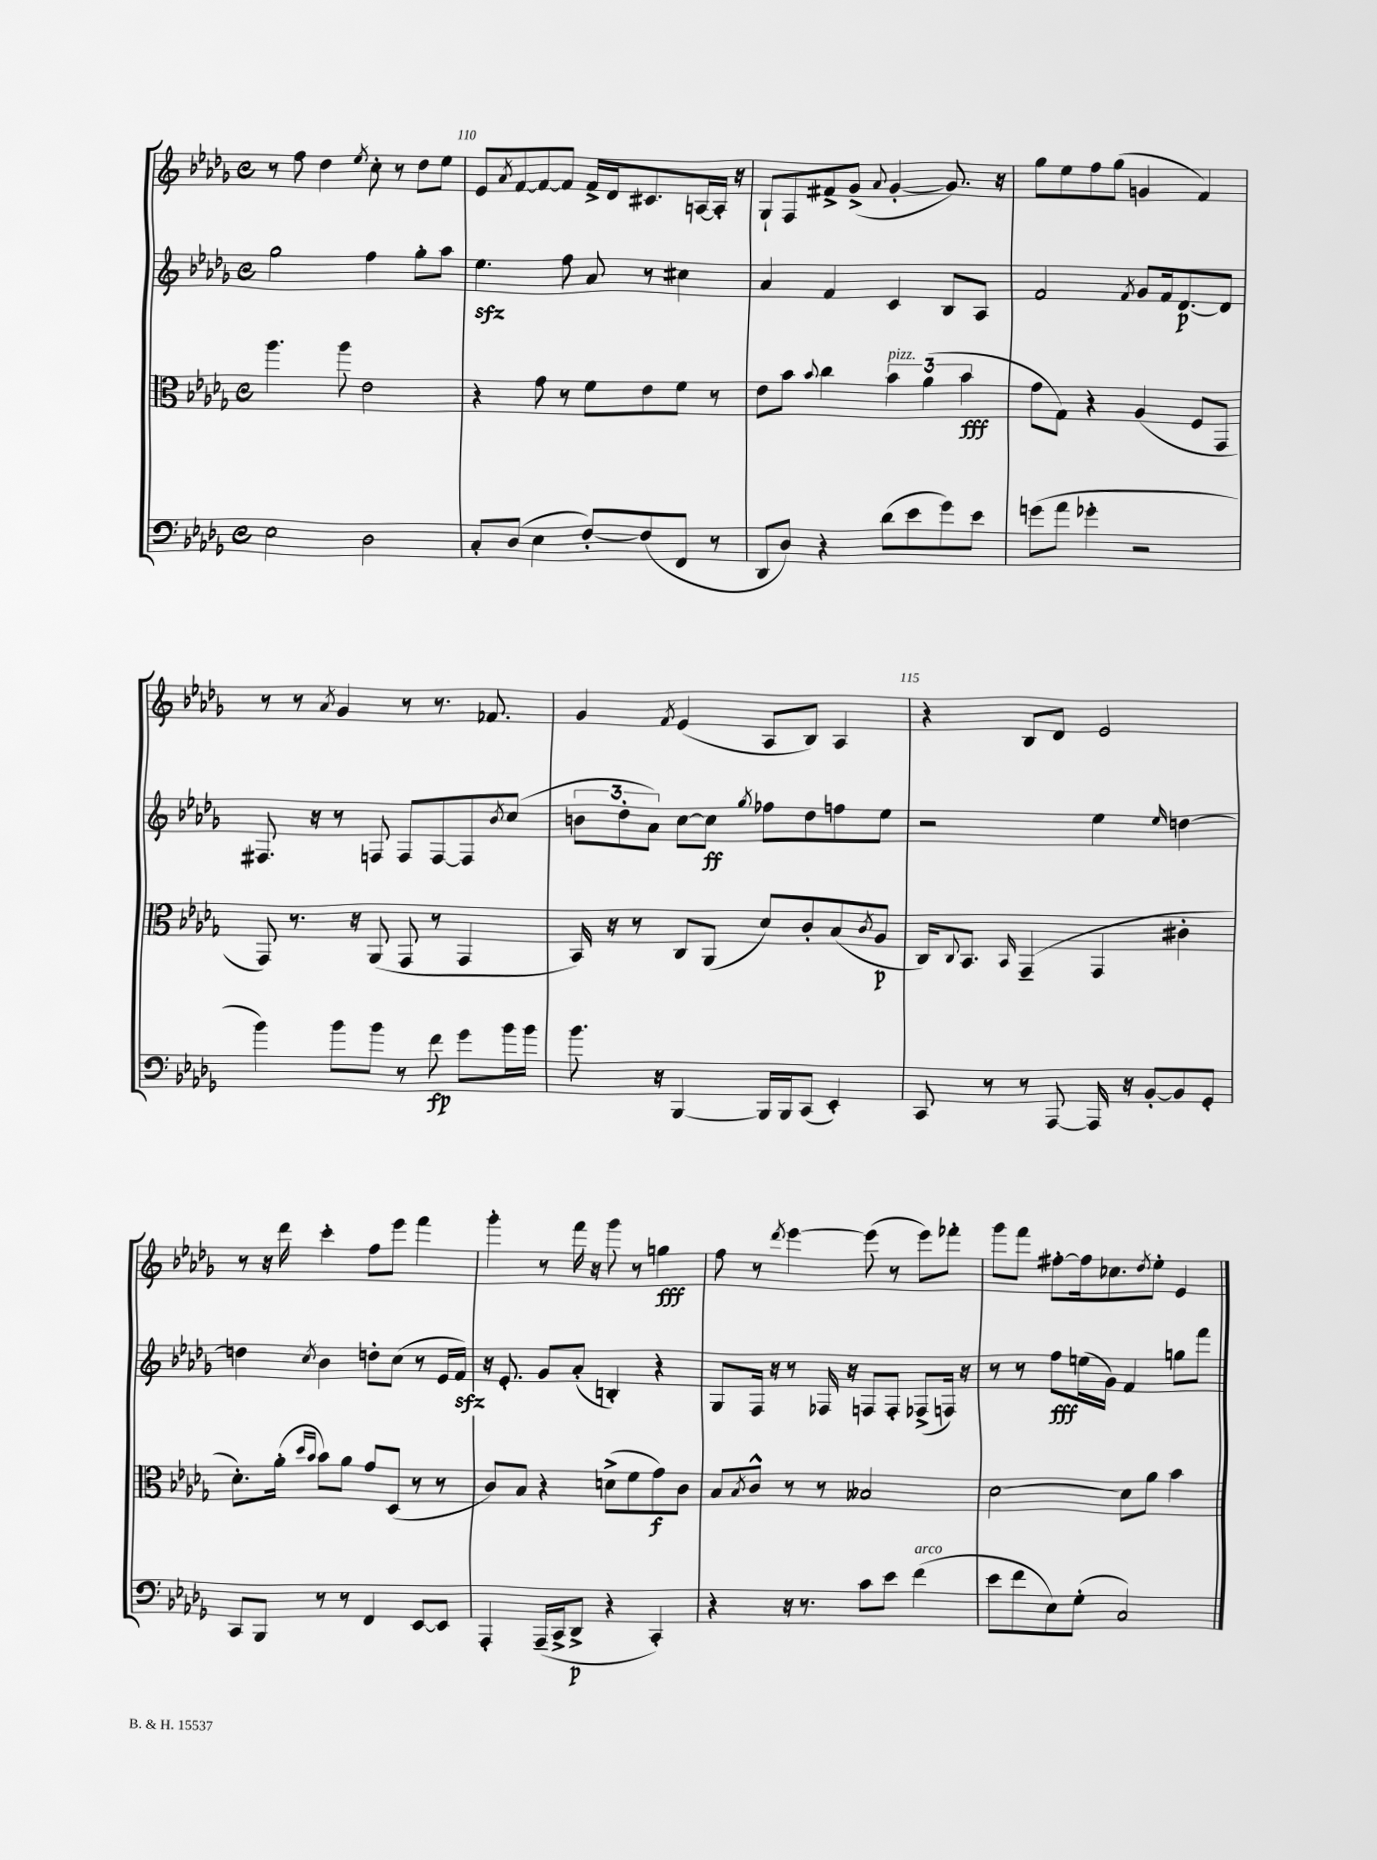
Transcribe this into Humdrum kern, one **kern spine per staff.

**kern	**kern	**kern	**kern
*staff4	*staff3	*staff2	*staff1
*clefF4	*clefC3	*clefG2	*clefG2
*k[b-e-a-d-g-]	*k[b-e-a-d-g-]	*k[b-e-a-d-g-]	*k[b-e-a-d-g-]
*M4/4	*M4/4	*M4/4	*M4/4
*met(c)	*met(c)	*met(c)	*met(c)
2E-	4.aa-	2gg-	8r
.	.	.	8ff
.	.	.	4dd-
.	8aa-	.	.
.	.	.	8qee-
2D-	2e-	4ff	8cc'
.	.	.	8r
.	.	8gg-'	8dd-
.	.	8aa-	8ee-
=	=	=	=
8C'	4r	4.ee-	8e-
.	.	.	8qa-
(8D-	.	.	[8f
4E-	8g-	.	8f_
.	8r	8ff	8f]
[8F')	8f	8a-	16f^
.	.	.	16d-
(8F]	8e-	8r	8.c#
8FF	8f	4cc#	.
.	.	.	[16A
8r	8r	.	16A']
.	.	.	16r
=	=	=	=
8DD-	8e-	4a-	8G-`
8D-)	8b-	.	8F
.	8qqb-	.	.
4r	4cc	4f	8f#^
.	.	.	(8g-^
.	.	.	8qqa-
(8d-	6b-	4c	[4g-'
8e-	.	.	.
.	(6a-	.	.
8g-)	.	8B-	8.g-])
.	6b-	.	.
8e-	.	8A-	.
.	.	.	16r
=	=	=	=
(8g	8g-	2f	8gg-
8a-	8G-)	.	8ee-
4g-'	4r	.	8ff
.	.	.	(8gg-
.	.	8qf	.
2r	(4A-	8g-	4g
.	.	16f	.
.	.	[8.d-	.
.	8F	.	4f)
.	8GG-	8d-]	.
=	=	=	=
4b-)	8GG-)	8.F#	8r
.	8.r	.	8r
.	.	16r	.
.	.	.	8qa-
8b-	.	8r	4g-
.	16r	.	.
8b-	(8AA-	8F	.
8r	8GG-	8F	8r
8f	8r	[8F	8.r
8g-	4GG-	8F]	.
.	.	.	8.f-
.	.	8qb-	.
16b-	.	(8cc	.
16b-	.	.	.
=	=	=	=
8.b-	16BB-)	12b	4g-
.	16r	.	.
.	.	12dd-'	.
.	8r	.	.
.	.	12a-)	.
16r	.	.	.
.	.	.	8qf
[4BBB-	8C	[8cc	(4e-
.	(8AA-	8cc]	.
.	.	8qgg-	.
16BBB-]	8d-)	8ff-	8A-
16BBB-	.	.	.
(8CC	8c'	8dd-	8B-)
4EE-')	(8B-	8ff	4A-
.	8qc	.	.
.	8A-	8ee-	.
=	=	=	=
8CC	16C)	2r	4r
.	8qqC	.	.
.	8.BB-	.	.
8r	.	.	.
.	16qqBB-	.	.
8r	(4GG-~	.	8B-
[8AAA-	.	.	8d-
16AAA-]	4GG-	4ee-	2e-
16r	.	.	.
[8BB-'	.	.	.
.	.	16qqee-	.
8BB-]	4c#'	[4dd	.
8GG-'	.	.	.
=	=	=	=
8CC	8.d-')	4dd]	8r
8BBB-	.	.	16r
.	(16a-'	.	16ddd-
.	16qqdd-	.	.
.	16qqb-	8qcc	.
8r	8b-)	4b-	4ccc'
8r	8a-	.	.
4FF	8g-	8dd'	8ff
.	(8D-	(8cc	8eee-
[8EE-	8r	8r	4fff
8EE-]	8r	16e-	.
.	.	16f)	.
=	=	=	=
4AAA-'	8c)	16r	4ggg-'
.	.	8.e-'	.
.	8B-	.	.
(16AAA-~	4r	8g-	8r
16CC^	.	.	.
8DD-^	.	(8a-'	16fff
.	.	.	16r
4r	(8d^	4B')	8ggg-
.	8f	.	8r
4CC')	8g-)	4r	4gg
.	8c	.	.
=	=	=	=
4r	8B-	8G-	8ff
.	8qB-	.	.
.	8c^^	16F	8r
.	.	16r	.
.	.	.	8qddd-
16r	8r	8r	[4eee-
8.r	.	.	.
.	8r	16F-	.
.	.	16r	.
8c	2B--	8F	(8eee-]
8e-	.	8F'	8r
(4f	.	(8F-^	8eee-)
.	.	16F)	8fff-'
.	.	16r	.
=	=	=	=
8e-	[2d-	8r	8ggg-
8f	.	8r	8fff
8E-)	.	8ff	[8ff#'
(8G-'	.	(16ee	16ff#]
.	.	16g-)	8.cc-
2C)	8d-]	4f	.
.	.	.	8qdd-
.	8a-	.	8ee-'
.	4b-	8gg	4e-
.	.	8fff	.
==	==	==	==
*-	*-	*-	*-
